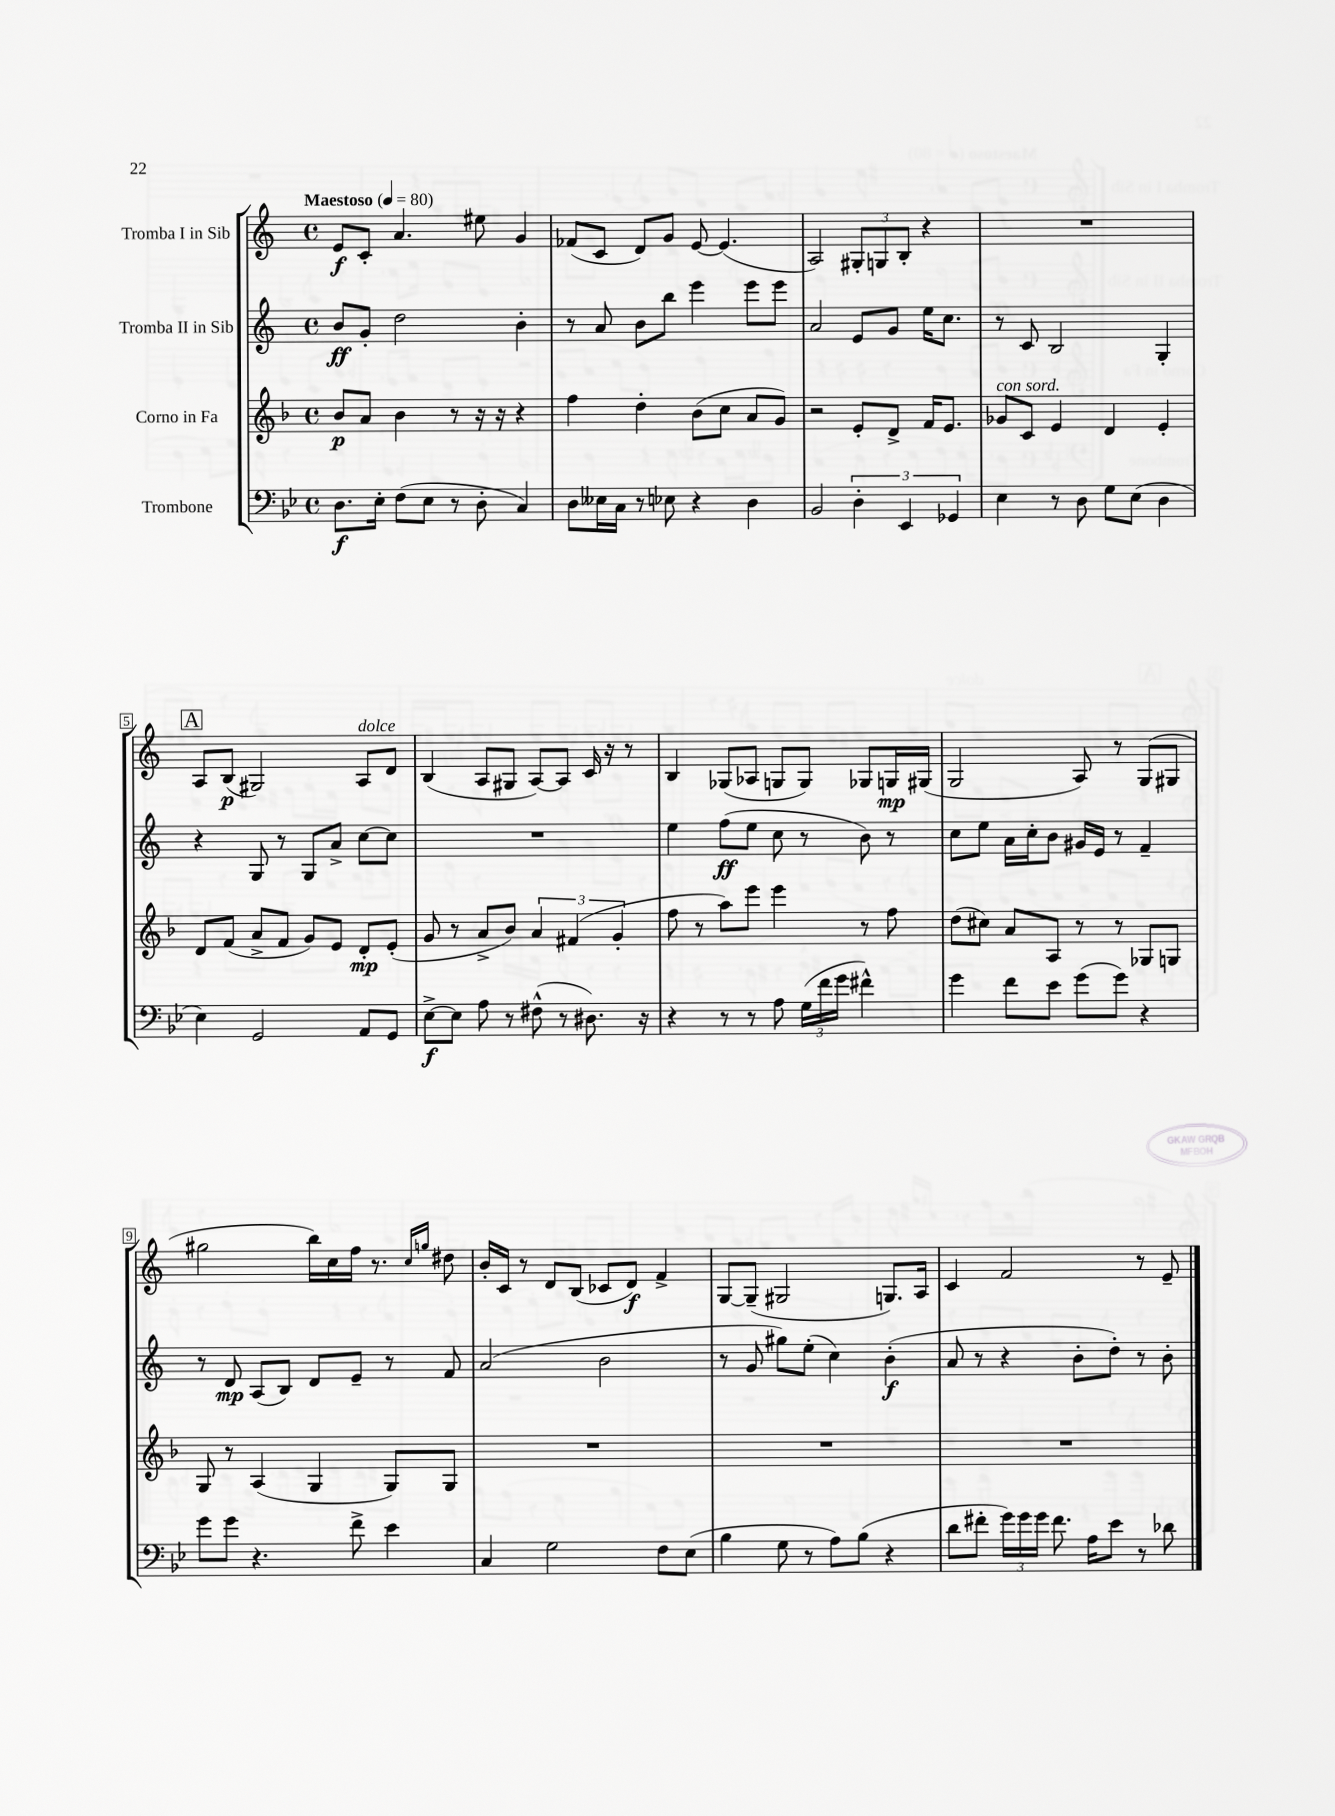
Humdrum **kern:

**kern	**dynam	**kern	**dynam	**kern	**dynam	**kern	**dynam
*part4	*part4	*part3	*part3	*part2	*part2	*part1	*part1
*staff4	*staff4	*staff3	*staff3	*staff2	*staff2	*staff1	*staff1
*I"Trombone	*	*I"Corno in Fa	*	*I"Tromba II in Sib	*	*I"Tromba I in Sib	*
*clefF4	*	*clefG2	*	*clefG2	*	*clefG2	*
*k[b-e-]	*	*k[b-]	*	*k[]	*	*k[]	*
*M4/4	*	*M4/4	*	*M4/4	*	*M4/4	*
*met(c)	*	*met(c)	*	*met(c)	*	*met(c)	*
*MM80	*	*MM80	*	*MM80	*	*MM80	*
=1	=1	=1	=1	=1	=1	=1	=1
!	!	!	!	!	!	!LO:TX:a:B:t=Maestoso	!
8.D\L	f	8b-/L	p	8b/L	ff	8e/L	f
.	.	8a/J	.	8g'/J	.	8c'/J	.
16E-'\Jk	.	.	.	.	.	.	.
(8F\L	.	4b-\	.	2dd\	.	4.a/	.
8E-\J	.	.	.	.	.	.	.
8r	.	8r	.	.	.	.	.
8D'\	.	16r	.	.	.	8ee#X\	.
.	.	16r	.	.	.	.	.
4C/)	.	4r	.	4b'\	.	4g/	.
=2	=2	=2	=2	=2	=2	=2	=2
8D\L	.	4ff\	.	8r	.	(8f-X/L	.
16E--X\L	.	.	.	8a/	.	8c/J	.
16C\JJ	.	.	.	.	.	.	.
8r	.	4dd'\	.	8b\L	.	8d/L)	.
8E-X\	.	.	.	8bb\J	.	8g/J	.
4r	.	(8b-\L	.	4eee\	.	[8e/	.
.	.	8cc\J	.	.	.	(4.e/]	.
4D\	.	8a/L	.	8eee\L	.	.	.
.	.	8g/J)	.	8eee\J	.	.	.
=3	=3	=3	=3	=3	=3	=3	=3
2BB-/	.	2r	.	2a/	.	2A/)	.
6D'\	.	8e'/L	.	8e/L	.	12G#X'/L	.
.	.	.	.	.	.	12Gn/	.
.	.	8d^/J	.	8g/J	.	.	.
6EE-/	.	.	.	.	.	12B'/J	.
.	.	16f/KL	.	16ee\KL	.	4r	.
.	.	8.e/J	.	8.cc\J	.	.	.
6GG-X/	.	.	.	.	.	.	.
=4	=4	=4	=4	=4	=4	=4	=4
!	!	!LO:TX:a:i:t=con sord.	!	!	!	!	!
4E-\	.	8g-X/L	.	8r	.	1r	.
.	.	8c/J	.	8c/	.	.	.
8r	.	4e/	.	2B/	.	.	.
8D\	.	.	.	.	.	.	.
8G\L	.	4d/	.	.	.	.	.
(8E-\J	.	.	.	.	.	.	.
4D\	.	4e'/	.	4G'/	.	.	.
!!LO:LB:g=z
!!LO:REH:place=s1:t=A
=5	=5	=5	=5	=5	=5	=5	=5
4E-\)	.	8d/L	.	4r	.	8A/L	.
.	.	(8f/J	.	.	.	(8B/J	p
2GG/	.	8a^/L	.	8G/	.	2G#X/)	.
.	.	8f/J	.	8r	.	.	.
.	.	8g/L)	.	8G/L	.	.	.
.	.	8e/J	.	8a^/J	.	.	.
!	!	!	!	!	!	!LO:TX:a:i:t=dolce	!
8AA/L	.	8d'/L	mp	[8cc\L	.	8A/L	.
8GG/J	.	(8e'/J	.	8cc\J]	.	8d/J	.
=6	=6	=6	=6	=6	=6	=6	=6
[8E-^\L	f	8g/	.	1r	.	(4B/	.
8E-\J]	.	8r	.	.	.	.	.
8A\	.	8a^/L	.	.	.	8A/L	.
8r	.	8b-/J)	.	.	.	8G#X/J	.
(8F#X^^\	.	6a/	.	.	.	[8A/L)	.
8r	.	.	.	.	.	8A/J]	.
.	.	(6f#X/	.	.	.	.	.
8.D#X\)	.	.	.	.	.	16c/	.
.	.	.	.	.	.	16r	.
.	.	6g'/	.	.	.	.	.
.	.	.	.	.	.	8r	.
16r	.	.	.	.	.	.	.
=7	=7	=7	=7	=7	=7	=7	=7
4r	.	8ff\	.	4ee\	.	4B/	.
.	.	8r	.	.	.	.	.
8r	.	8aa\L)	.	(8ff\L	ff	(8G-X/L	.
8r	.	8eee\J	.	8ee\J	.	8A-X/J	.
8A\	.	4eee\	.	8cc\	.	8Gn/L	.
(24G\LL	.	.	.	8r	.	8G/J)	.
24f\	.	.	.	.	.	.	.
24g\JJ	.	.	.	.	.	.	.
4f#X^^\)	.	8r	.	8b\)	.	8G-X/L	.
.	.	8ff\	.	8r	.	16Gn/L	mp
.	.	.	.	.	.	(16G#X/JJ	.
=8	=8	=8	=8	=8	=8	=8	=8
4g\	.	(8dd\L	.	8cc\L	.	2G/	.
.	.	8cc#X\J)	.	8ee\J	.	.	.
8f\L	.	8a/L	.	16a\LL	.	.	.
.	.	.	.	16cc'\J	.	.	.
8e-\J	.	8A/J	.	8b\J	.	.	.
(8g\L	.	8r	.	16g#X/LL	.	8A/)	.
.	.	.	.	16e/JJ	.	.	.
8g\J)	.	8r	.	8r	.	8r	.
4r	.	8G-X/L	.	4f~/	.	(8G/L	.
.	.	8Gn/J	.	.	.	8G#X/J	.
!!LO:LB:g=z
=9	=9	=9	=9	=9	=9	=9	=9
8g\L	.	8G/	.	8r	.	2gg#X\	.
8g\J	.	8r	.	8d/	mp	.	.
4.r	.	(4A/	.	(8A/L	.	.	.
.	.	.	.	8B/J)	.	.	.
.	.	4G/	.	8d/L	.	16bb\LL)	.
.	.	.	.	.	.	16cc\	.
8f^\	.	.	.	8e~/J	.	16ff\JJ	.
.	.	.	.	.	.	8.r	.
4e-\	.	8G/L)	.	8r	.	.	.
.	.	.	.	.	.	16qqcc/LL	.
.	.	.	.	.	.	16qqggn/JJ	.
.	.	8G/J	.	8f/	.	8dd#X\	.
=10	=10	=10	=10	=10	=10	=10	=10
4C/	.	1r	.	(2a/	.	16b'/LL	.
.	.	.	.	.	.	16c/JJ	.
.	.	.	.	.	.	8r	.
2G\	.	.	.	.	.	8d/L	.
.	.	.	.	.	.	(8B/J	.
.	.	.	.	2b\	.	8c-X/L	.
.	.	.	.	.	.	8d/J)	f
8F\L	.	.	.	.	.	4f^/	.
(8E-\J	.	.	.	.	.	.	.
=11	=11	=11	=11	=11	=11	=11	=11
4B-\	.	1r	.	8r	.	[8G/L	.
.	.	.	.	8g/	.	(8G~/J]	.
8G\	.	.	.	8gg#X\L)	.	2G#X/	.
8r	.	.	.	(8ee'\J	.	.	.
8A\L)	.	.	.	4cc\)	.	.	.
(8B-\J	.	.	.	.	.	.	.
4r	.	.	.	(4b'\	f	8.Gn/L)	.
.	.	.	.	.	.	16A/Jk	.
=12	=12	=12	=12	=12	=12	=12	=12
8d\L	.	1r	.	8a/	.	4c/	.
8f#X'\J	.	.	.	8r	.	.	.
24g\LL)	.	.	.	4r	.	2f/	.
24g\	.	.	.	.	.	.	.
24g\JJ	.	.	.	.	.	.	.
8.f#\	.	.	.	.	.	.	.
.	.	.	.	8b'\L	.	.	.
16A\KL	.	.	.	.	.	.	.
8e-\J	.	.	.	8dd'\J)	.	.	.
8r	.	.	.	8r	.	8r	.
8d-X\	.	.	.	8b'\	.	8e~/	.
==	==	==	==	==	==	==	==
*-	*-	*-	*-	*-	*-	*-	*-
